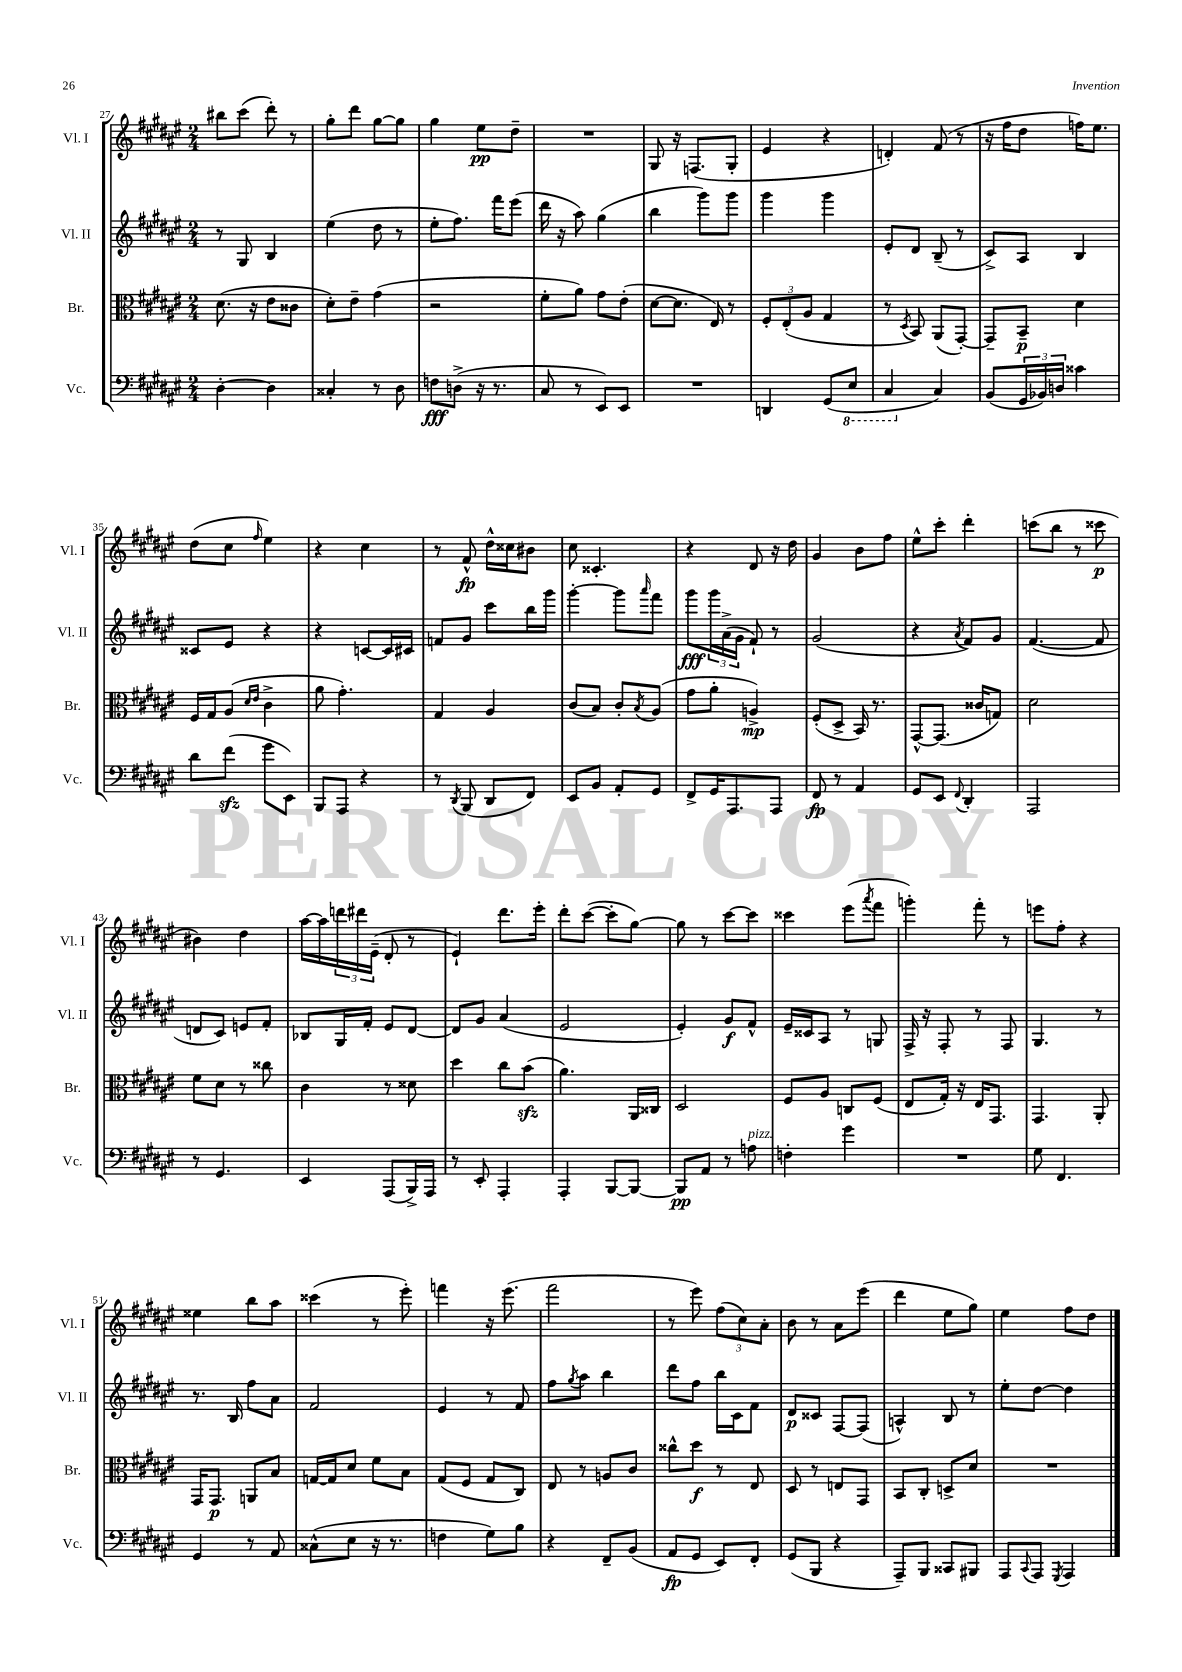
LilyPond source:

<<
\new StaffGroup <<
\new Staff = "s0" \with { instrumentName = "Vl. I" shortInstrumentName = "Vl. I" } {
    \clef treble \key fis \major \numericTimeSignature \time 2/4
    bis''8 cis'''8( dis'''8-.) r8 |
    gis''8-. dis'''8 gis''8~ gis''8 |
    gis''4 eis''8\pp dis''8-- |
    R2 |
    gis8 r16 f8.( gis8-. |
    eis'4 r4 |
    d'4-.) fis'8( r8 |
    r16 fis''16 dis''8 f''16) eis''8. |
    dis''8( cis''8 \grace { fis''16 } eis''4) |
    r4 cis''4 |
    r8 fis'8-^\fp dis''16-^ cisis''16 bis'8 |
    cis''8 cisis'4.-. |
    r4 dis'8 r16 dis''16 |
    gis'4 b'8 fis''8 |
    eis''8-^ cis'''8-. dis'''4-. |
    c'''8( b''8 r8 cisis'''8\p |
    bis'4) dis''4 |
    ais''16~ ais''16 \tuplet 3/2 { d'''16 dis'''16 eis'16--( } dis'8-. r8 |
    eis'4-!) dis'''8. eis'''16-. |
    dis'''8-. cis'''8~( cis'''8-. gis''8~) |
    gis''8 r8 cis'''8~ cis'''8 |
    cisis'''4 eis'''8( \acciaccatura { ais'''8 } fis'''8 |
    g'''4-.) fis'''8-. r8 |
    e'''8 fis''8-. r4 |
    eisis''4 b''8 ais''8 |
    cisis'''4( r8 eis'''8-.) |
    f'''4 r16 eis'''8.( |
    fis'''2 |
    r8 eis'''8) \tuplet 3/2 { fis''8( cis''8) ais'8-. } |
    b'8 r8 ais'8 eis'''8( |
    dis'''4 eis''8 gis''8) |
    eis''4 fis''8 dis''8 \bar "|." |
}
\new Staff = "s1" \with { instrumentName = "Vl. II" shortInstrumentName = "Vl. II" } {
    \clef treble \key fis \major \numericTimeSignature \time 2/4
    r8 gis8 b4 |
    eis''4( dis''8 r8 |
    eis''8-. fis''8.) fis'''16 eis'''8( |
    dis'''16 r16 ais''8) gis''4( |
    b''4 gis'''8) gis'''8 |
    gis'''4 gis'''4 |
    eis'8-. dis'8 b8--( r8 |
    cis'8->) ais8 b4 |
    cisis'8 eis'8 r4 |
    r4 c'8~ c'16 cis'16 |
    f'8 gis'8 cis'''8 b''16 gis'''16 |
    gis'''4~-. gis'''8 \grace { ais'''16 } fis'''8 |
    gis'''8\fff \tuplet 3/2 { gis'''16 ais'16->( gis'16 } fis'8-!) r8 |
    gis'2( |
    r4 \acciaccatura { ais'8 } fis'8) gis'8 |
    fis'4.~( fis'8 |
    d'8 cis'8) e'8 fis'8-. |
    bes8 gis16 fis'16-. eis'8 dis'8~ |
    dis'8 gis'8 ais'4( |
    eis'2 |
    eis'4-.) gis'8\f fis'8-^ |
    eis'16-- cisis'16 ais8 r8 g8 |
    fis16-> r16 fis8-. r8 fis8 |
    gis4. r8 |
    r8. b16 fis''8 ais'8 |
    fis'2 |
    eis'4 r8 fis'8 |
    fis''8 \acciaccatura { gis''8 } ais''8 b''4 |
    dis'''8 fis''8 b''16 cis'16 fis'8 |
    dis'8\p cisis'8 fis8~ fis8( |
    a4-^) b8 r8 |
    eis''8-. dis''8~ dis''4 \bar "|." |
}
\new Staff = "s2" \with { instrumentName = "Br." shortInstrumentName = "Br." } {
    \clef alto \key fis \major \numericTimeSignature \time 2/4
    dis'8.( r16 eis'8 cisis'8 |
    dis'8-.) eis'8-- gis'4( |
    r2 |
    fis'8-. ais'8) gis'8 eis'8-.( |
    dis'8~ dis'8. eis16) r8 |
    \tuplet 3/2 { fis8-. eis8-.( ais8 } gis4 |
    r8 \acciaccatura { dis8 } b,8) ais,8( gis,8~-.) |
    gis,8-- b,8--\p dis'4 |
    fis16 gis16 ais8( \grace { dis'16 eis'16 } cis'4-> |
    ais'8 gis'4.-.) |
    gis4 ais4 |
    cis'8( b8) cis'8-. \acciaccatura { b8 } ais8( |
    gis'8 ais'8-. a4->\mp) |
    fis8-.( dis8-> b,16) r8. |
    gis,8~-^ gis,8.( cisis'16 g8) |
    dis'2 |
    fis'8 dis'8 r8 cisis''8 |
    cis'4 r8 disis'8 |
    dis''4 cis''8 b'8\sfz( |
    ais'4.) ais,16 cisis16 |
    dis2 |
    fis8 ais8 c8 fis8( |
    eis8 gis16-.) r16 eis16 gis,8. |
    gis,4. ais,8-. |
    gis,16 gis,8.\p a,8 b8 |
    g16~ g16 dis'8 fis'8 b8 |
    gis8( fis8 gis8 cis8) |
    eis8 r8 a8 cis'8 |
    cisis''8-^ dis''8\f r8 eis8 |
    dis8 r8 e8 gis,8 |
    b,8 cis8-. d8-> dis'8 |
    R2 \bar "|." |
}
\new Staff = "s3" \with { instrumentName = "Vc." shortInstrumentName = "Vc." } {
    \clef bass \key fis \major \numericTimeSignature \time 2/4
    dis4~-. dis4 |
    cisis4-. r8 dis8 |
    f8\fff d8->( r16 r8. |
    cis8 r8 eis,8) eis,8 |
    R2 |
    d,4 gis,8( \ottava #-1 eis,8 |
    cis,4 \ottava #0 cis4) |
    b,8( \tuplet 3/2 { gis,16 bes,16) d16 } cisis'4 |
    dis'8 fis'8\sfz( gis'8 eis,8) |
    b,,8 ais,,8 r4 |
    r8 \acciaccatura { dis,8 } b,,8( dis,8 fis,8) |
    eis,8 b,8 ais,8-. gis,8 |
    fis,8-> gis,16 ais,,8. ais,,8 |
    fis,8\fp r8 ais,4 |
    gis,8 eis,8 \appoggiatura { fis,8 } dis,4-. |
    ais,,2 |
    r8 gis,4. |
    eis,4 ais,,8( b,,16->) ais,,16 |
    r8 eis,8-. ais,,4-. |
    ais,,4-. b,,8~ b,,8~ |
    b,,8\pp ais,8 r8 a8^\markup { \italic "pizz." } |
    f4-. gis'4 |
    R2 |
    gis8 fis,4. |
    gis,4 r8 ais,8 |
    cisis8-^( eis8 r16 r8. |
    f4 gis8) b8 |
    r4 fis,8-- b,8( |
    ais,8\fp gis,8 eis,8) fis,8-. |
    gis,8( b,,8 r4 |
    ais,,8--) b,,8 cisis,8 bis,,8 |
    ais,,8 \appoggiatura { cis,8 } ais,,8 \acciaccatura { gis,,8 } ais,,4 \bar "|." |
}
>>
>>
\layout { \context { \Score currentBarNumber = #27 } }
